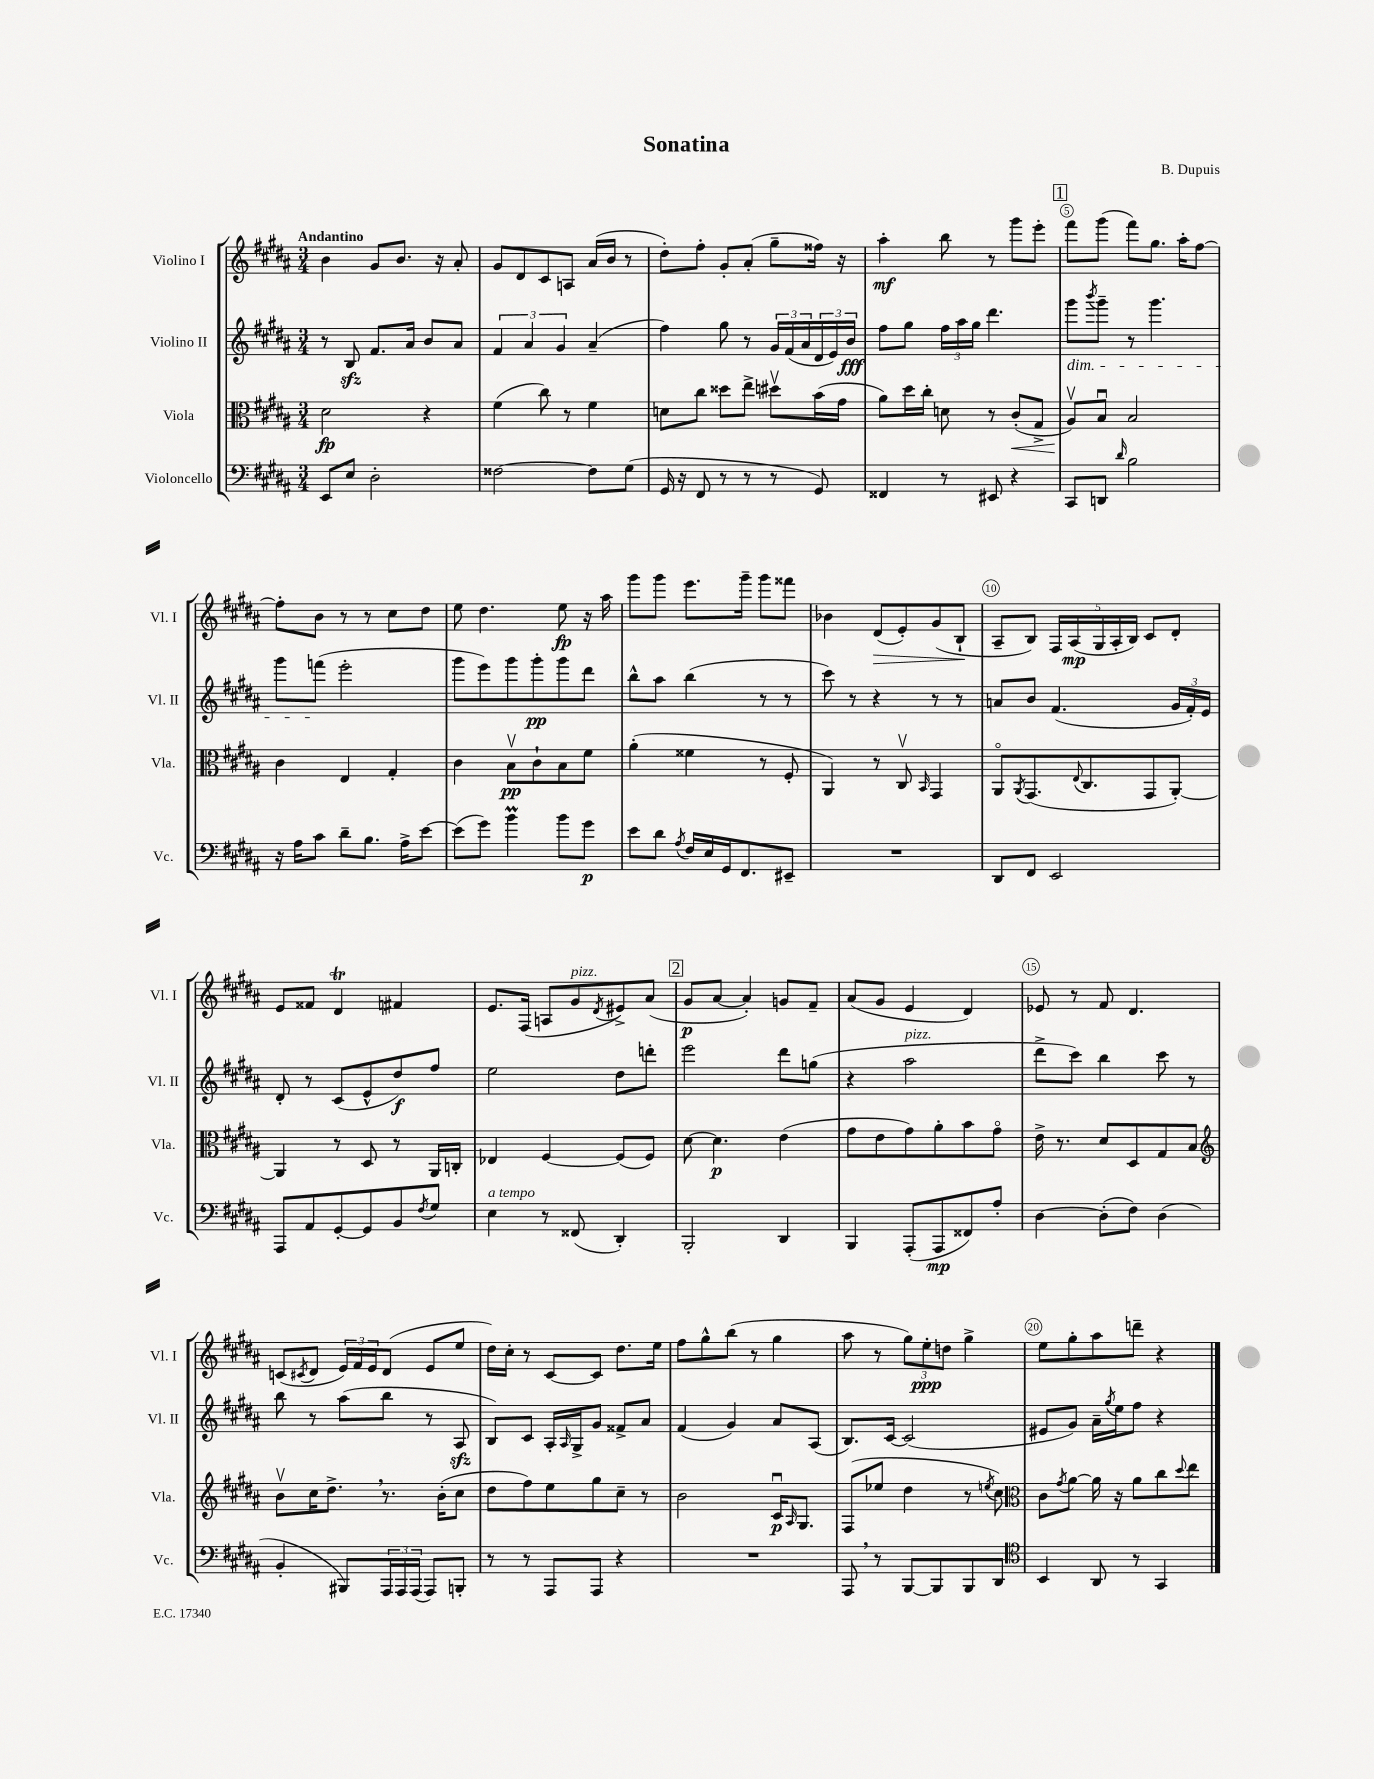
\header { title = "Sonatina" composer = "B. Dupuis" }
<<
\new StaffGroup <<
\new Staff = "s0" \with { instrumentName = "Violino I" shortInstrumentName = "Vl. I" } {
    \clef treble \key b \major \numericTimeSignature \time 3/4 \tempo "Andantino"
    b'4 gis'8 b'8. r16 ais'8-. |
    gis'8 dis'8 cis'8 a8 ais'16( b'16 r8 |
    dis''8-.) fis''8-. gis'8-. ais'8-.( gis''8-- fisis''16) r16 |
    ais''4-.\mf b''8 r8 gis'''8 e'''8-. |
    \mark \markup { \box "1" } fis'''8 gis'''8( fis'''8) gis''8. ais''16-. fis''8~ |
    fis''8-. b'8 r8 r8 cis''8 dis''8 |
    e''8 dis''4. e''8\fp r16 ais''16 |
    gis'''8 gis'''8 e'''8. gis'''16-- gis'''8 fisis'''8 |
    bes'4 dis'8\>( e'8-.) gis'8( b8-!\! |
    ais8-- b8) \tuplet 5/4 { fis16 ais16\mp( gis16 ais16-. b16) } cis'8 dis'8-. |
    e'8 fisis'8 dis'4\trill fis'4 |
    e'8. fis16( a8 gis'8^\markup { \italic "pizz." } \acciaccatura { dis'8 } eis'8->) ais'8( |
    \mark \markup { \box "2" } gis'8\p ais'8~ ais'4-.) g'8 fis'8-- |
    ais'8( gis'8 e'4 dis'4) |
    ees'8 r8 fis'8 dis'4. |
    c'8( \acciaccatura { cis'8 } dis'8 \tuplet 3/2 { e'16) fis'16 e'16 } dis'8( e'8 e''8 |
    dis''16) cis''16-. r8 cis'8~ cis'8 dis''8. e''16 |
    fis''8 gis''8-^ b''8( r8 gis''4 |
    ais''8 r8 \tuplet 3/2 { gis''8) e''8-.\ppp d''8 } gis''4-> |
    e''8 gis''8-. ais''8 d'''8-- r4 \bar "|." |
}
\new Staff = "s1" \with { instrumentName = "Violino II" shortInstrumentName = "Vl. II" } {
    \clef treble \key b \major \numericTimeSignature \time 3/4
    r8 b8\sfz fis'8. ais'16 b'8 ais'8 |
    \tuplet 3/2 { fis'4 ais'4 gis'4 } ais'4--( |
    fis''4) gis''8 r8 \tuplet 3/2 { gis'16 fis'16( ais'16 } \tuplet 3/2 { dis'16 e'16) b'16\fff } |
    fis''8 gis''8 \tuplet 3/2 { fis''16 ais''16 gis''16 } dis'''4. |
    \mark \markup { \box "1" } gis'''8\dim \acciaccatura { b'''8 } gis'''8-- r8 gis'''4. |
    gis'''8 f'''8\!( e'''2-. |
    gis'''8 e'''8) gis'''8 gis'''8-.\pp gis'''8 dis'''8 |
    b''8-^ ais''8 b''4( r8 r8 |
    cis'''8) r8 r4 r8 r8 |
    a'8 b'8 fis'4.( \tuplet 3/2 { gis'16 fis'16-.) e'16 } |
    dis'8-. r8 cis'8( e'8-^ dis''8\f) fis''8 |
    e''2 dis''8 d'''8-. |
    \mark \markup { \box "2" } e'''2 dis'''8 g''8( |
    r4 ais''2^\markup { \italic "pizz." } |
    dis'''8-> cis'''8) b''4 cis'''8 r8 |
    b''8 r8 ais''8( b''8 r8 ais8\sfz |
    b8) cis'8 ais16-. \grace { ais16 } gis16-> gis'8 fisis'8-> ais'8 |
    fis'4( gis'4) ais'8 ais8( |
    b8.) cis'16~ cis'2( |
    eis'8 gis'8) ais'16-- \acciaccatura { gis''8 } e''16 fis''8 r4 \bar "|." |
}
\new Staff = "s2" \with { instrumentName = "Viola" shortInstrumentName = "Vla." } {
    \clef alto \key b \major \numericTimeSignature \time 3/4
    dis'2\fp r4 |
    fis'4( cis''8) r8 fis'4 |
    d'8 cis''8 disis''8 e''8-> dis''8\upbow b'16( gis'16 |
    ais'8) dis''16 cis''16-. d'8 r8 cis'8-.\<( gis8-> |
    \mark \markup { \box "1" } ais8\upbow\!) b8\downbow b2 |
    cis'4 e4 gis4-. |
    cis'4 b8\upbow\pp cis'8-! b8 fis'8 |
    ais'4-.( fisis'4 r8 fis8-. |
    ais,4) r8 cis8\upbow \grace { b,16 } gis,4 |
    ais,8\flageolet \acciaccatura { ais,8 } gis,8.( \appoggiatura { e8 } cis8. gis,8 ais,8~-.) |
    ais,4 r8 dis8 r8 ais,16 c16-. |
    ees4 fis4~ fis8( fis8) |
    \mark \markup { \box "2" } dis'8~ dis'4.\p e'4( |
    gis'8 e'8 gis'8) ais'8-. b'8 gis'8\flageolet |
    e'16-> r8. dis'8 dis8 gis8 b8 |
    \clef treble b'8\upbow cis''16 dis''8.-> \breathe r8. b'16-.( cis''8 |
    dis''8 fis''8) e''8 gis''8 cis''8-- r8 |
    b'2 cis'16\downbow\p \grace { ais16 } gis8. |
    fis8( ees''8 dis''4 r8 \acciaccatura { e''8 } cis''8) |
    \clef alto cis'8 \acciaccatura { gis'8 } ais'8~ ais'16 r16 ais'8 cis''8 \appoggiatura { dis''8 } e''8 \bar "|." |
}
\new Staff = "s3" \with { instrumentName = "Violoncello" shortInstrumentName = "Vc." } {
    \clef bass \key b \major \numericTimeSignature \time 3/4
    e,8 e8 dis2-. |
    fisis2~ fisis8 gis8( |
    gis,16 r16 fis,8 r8 r8 r8 gis,8) |
    fisis,4 r8 eis,8 r4 |
    \mark \markup { \box "1" } cis,8 d,8 \grace { dis'16 } b2 |
    r16 ais16 cis'8 dis'8-- b8. ais16-> e'8~ |
    e'8( gis'8) b'4\prall b'8 gis'8\p |
    e'8 dis'8 \acciaccatura { ais8 } fis16 e16 gis,16 fis,8. eis,8-- |
    R2. |
    dis,8 fis,8 e,2 |
    ais,,8 ais,8 gis,8~-. gis,8 b,8 \acciaccatura { fis8 } gis8 |
    e4^\markup { \italic "a tempo" } r8 fisis,8( dis,4-.) |
    \mark \markup { \box "2" } b,,2-. dis,4 |
    b,,4 ais,,8-.( ais,,8\mp fisis,8) ais8-. |
    dis4~ dis8-.( fis8) dis4( |
    b,4-. bis,,8) \tuplet 3/2 { ais,,16 ais,,16 ais,,16( } ais,,8) b,,8-. |
    r8 r8 ais,,8 ais,,8 r4 |
    R2. |
    ais,,8 \breathe r8 b,,8~ b,,8 b,,8 dis,8 |
    \clef tenor b,4 ais,8 r8 gis,4 \bar "|." |
}
>>
>>
\layout { \context { \Score \override BarNumber.break-visibility = ##(#f #t #t) barNumberVisibility = #(every-nth-bar-number-visible 5) \override BarNumber.stencil = #(make-stencil-circler 0.1 0.3 ly:text-interface::print) } }
